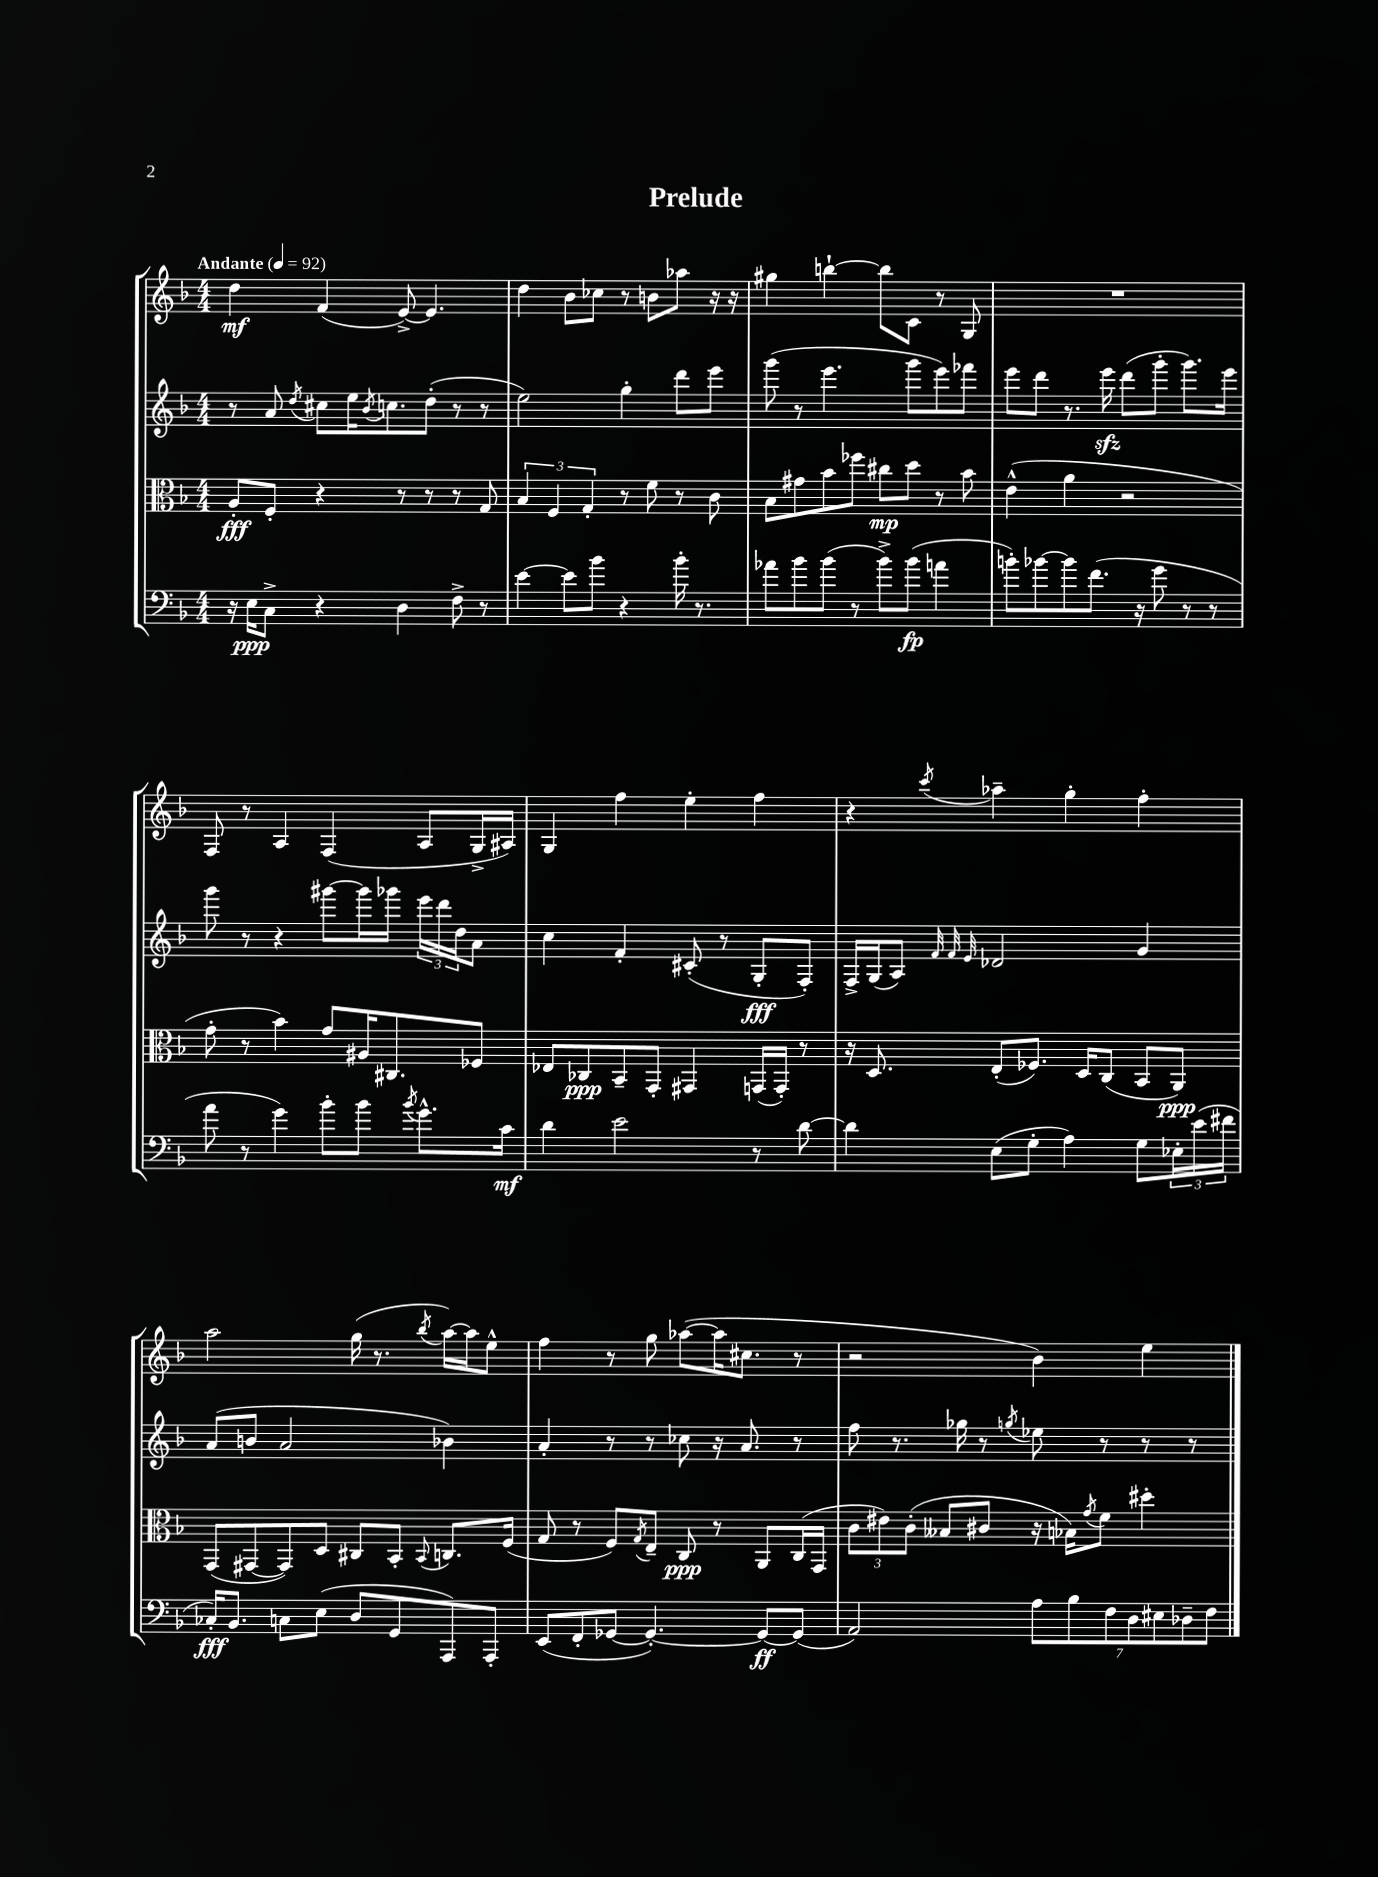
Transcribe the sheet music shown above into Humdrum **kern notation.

**kern	**dynam	**kern	**dynam	**kern	**dynam	**kern	**dynam
*part4	*part4	*part3	*part3	*part2	*part2	*part1	*part1
*staff4	*staff4	*staff3	*staff3	*staff2	*staff2	*staff1	*staff1
*clefF4	*	*clefC3	*	*clefG2	*	*clefG2	*
*k[b-]	*	*k[b-]	*	*k[b-]	*	*k[b-]	*
*M4/4	*	*M4/4	*	*M4/4	*	*M4/4	*
*MM92	*	*MM92	*	*MM92	*	*MM92	*
=1	=1	=1	=1	=1	=1	=1	=1
!	!	!	!	!	!	!LO:TX:a:B:t=Andante	!
16r	.	8A'/L	fff	8r	.	4dd\	mf
16E\KL	ppp	.	.	.	.	.	.
8C^\J	.	8F'/J	.	8a/	.	.	.
.	.	.	.	8qdd/	.	.	.
4r	.	4r	.	8cc#X\L	.	(4f/	.
.	.	.	.	16ee\K	.	.	.
.	.	.	.	8qb-/	.	.	.
.	.	.	.	8.ccn\	.	.	.
4D\	.	8r	.	.	.	[8e^/)	.
.	.	8r	.	(8dd'\J	.	4.e/]	.
8F^\	.	8r	.	8r	.	.	.
8r	.	8G/	.	8r	.	.	.
=2	=2	=2	=2	=2	=2	=2	=2
[4e\	.	6B-/	.	2ee\)	.	4dd\	.
.	.	6F/	.	.	.	.	.
8e\L]	.	.	.	.	.	8b-\L	.
.	.	6G'/	.	.	.	.	.
8b-\J	.	.	.	.	.	8cc-X\J	.
4r	.	8r	.	4gg'\	.	8r	.
.	.	8f\	.	.	.	8bn\L	.
16b-'\	.	8r	.	8ddd\L	.	8aa-X\J	.
8.r	.	.	.	.	.	.	.
.	.	8c\	.	8eee\J	.	16r	.
.	.	.	.	.	.	16r	.
=3	=3	=3	=3	=3	=3	=3	=3
8a-X\L	.	8B-\L	.	(8ggg\	.	4gg#X\	.
8b-\	.	8g#X\	.	8r	.	.	.
(8b-\J	.	8b-\	.	4.eee\	.	[4bbn`\	.
8r	.	8ff-X\J	.	.	.	.	.
8b-^\L)	.	8cc#X\L	mp	.	.	8bb\L]	.
(8b-\J	fp	8dd\J	.	8ggg\L	.	8c\J	.
4an\	.	8r	.	8eee\)	.	8r	.
.	.	8b-\	.	8fff-X\J	.	8G/	.
=4	=4	=4	=4	=4	=4	=4	=4
8bn'\L)	.	(4e^^\	.	8eee\L	.	1r	.
[8b-X\	.	.	.	8ddd\J	.	.	.
8b-\]	.	4a\	.	8.r	.	.	.
(8.f\J	.	.	.	.	.	.	.
.	.	.	.	16eeezz\	.	.	.
.	.	2r	.	(8ddd\L	.	.	.
16r	.	.	.	.	.	.	.
8g\	.	.	.	8ggg'\J	.	.	.
8r	.	.	.	8.ggg\L)	.	.	.
8r	.	.	.	.	.	.	.
.	.	.	.	16eee\Jk	.	.	.
!!LO:LB:g=z
=5	=5	=5	=5	=5	=5	=5	=5
8a\	.	8g'\	.	8ggg\	.	8F/	.
8r	.	8r	.	8r	.	8r	.
4g\)	.	4b-\)	.	4r	.	4A/	.
8b-'\L	.	8g/L	.	[8ggg#X\L	.	(4F/	.
8b-\J	.	16A#X/K	.	16ggg#\L]	.	.	.
.	.	8.C#X/	.	16ggg-X\JJ	.	.	.
8qb-/	.	.	.	.	.	.	.
8.g^^\L	.	.	.	24eee\LL	.	8A/L	.
.	.	.	.	24ddd\	.	.	.
.	.	.	.	24dd\J	.	.	.
.	.	8F-X/J	.	8a\J	.	16G^/L	.
16c\Jk	mf	.	.	.	.	16A#X/JJ)	.
=6	=6	=6	=6	=6	=6	=6	=6
4d\	.	8E-X/L	.	4cc\	.	4G/	.
.	.	8C-X/	ppp	.	.	.	.
2e\	.	8BB-~/	.	4f'/	.	4ff\	.
.	.	8GG'/J	.	.	.	.	.
.	.	4GG#X/	.	(8c#X'/	.	4ee'\	.
.	.	.	.	8r	.	.	.
8r	.	(16GGn/LL	.	8G'/L	fff	4ff\	.
.	.	16GG'/JJ)	.	.	.	.	.
[8d\	.	8r	.	8F'/J)	.	.	.
=7	=7	=7	=7	=7	=7	=7	=7
4d\]	.	16r	.	16F^/LL	.	4r	.
.	.	8.D/	.	(16G/J	.	.	.
.	.	.	.	8A/J)	.	.	.
.	.	.	.	32qqf/	.	.	.
.	.	.	.	32qqf/	.	.	.
.	.	.	.	32qqe/	.	8qccc/	.
(8E\L	.	(8E'/L	.	2d-X/	.	4aa-X~\	.
8G'\J	.	8.F-X/J)	.	.	.	.	.
4A\)	.	.	.	.	.	4gg'\	.
.	.	16D/KL	.	.	.	.	.
.	.	(8C/J	.	.	.	.	.
8G\L	.	8BB-/L	.	4g/	.	4ff'\	.
24E-X'\L	.	8AA/J)	ppp	.	.	.	.
(24e\	.	.	.	.	.	.	.
24f#X\JJ	.	.	.	.	.	.	.
!!LO:LB:g=z
=8	=8	=8	=8	=8	=8	=8	=8
16C-X'/KL)	fff	(8GG/L	.	(8a/L	.	2aa\	.
8.BB-/J	.	.	.	.	.	.	.
.	.	[8GG#X/	.	8bn/J	.	.	.
8Cn\L	.	8GG#/])	.	2a/	.	.	.
(8E\J	.	8D/J	.	.	.	.	.
8D/L	.	8C#X/L	.	.	.	(16gg\	.
.	.	.	.	.	.	8.r	.
8GG/	.	8BB-'/J	.	.	.	.	.
.	.	8qqBB-/	.	.	.	8qbb-/	.
8AAA/)	.	8.Cn/L	.	4b-X\)	.	[16aa\LL)	.
.	.	.	.	.	.	16aa\J]	.
8AAA'/J	.	.	.	.	.	8ee^^\J	.
.	.	(16F/Jk	.	.	.	.	.
=9	=9	=9	=9	=9	=9	=9	=9
(8EE/L	.	8G/	.	4a'/	.	4ff\	.
8FF'/	.	8r	.	.	.	.	.
[8GG-X/J	.	8F/L)	.	8r	.	8r	.
.	.	8qG/	.	.	.	.	.
4.GG-'/_)	.	8E~/J	.	8r	.	8gg\	.
.	.	8C/	ppp	8cc-X\	.	([8aa-X\L	.
.	.	8r	.	16r	.	16aa-\K]	.
.	.	.	.	8.a/	.	8.cc#X\J	.
8GG-/L_	ff	8AA/L	.	.	.	.	.
(8GG-/J]	.	(16C/L	.	8r	.	8r	.
.	.	16GG/JJ	.	.	.	.	.
=10	=10	=10	=10	=10	=10	=10	=10
2AA/)	.	12c\L	.	8ff\	.	2r	.
.	.	12e#X\)	.	.	.	.	.
.	.	.	.	8.r	.	.	.
.	.	(12c'\J	.	.	.	.	.
.	.	8B--X/L	.	.	.	.	.
.	.	.	.	16gg-X\	.	.	.
.	.	8c#X/J	.	8r	.	.	.
.	.	.	.	8qggn/	.	.	.
14A\L	.	16r	.	8ee-X\	.	4b-\)	.
.	.	16B-X\KL)	.	.	.	.	.
14B-\	.	.	.	.	.	.	.
.	.	8qg/	.	.	.	.	.
.	.	8f\J	.	8r	.	.	.
14F\	.	.	.	.	.	.	.
14D\	.	.	.	.	.	.	.
.	.	4dd#X'\	.	8r	.	4ee\	.
14E#X\	.	.	.	.	.	.	.
14D-X~\	.	.	.	.	.	.	.
.	.	.	.	8r	.	.	.
14F\J	.	.	.	.	.	.	.
==	==	==	==	==	==	==	==
*-	*-	*-	*-	*-	*-	*-	*-
